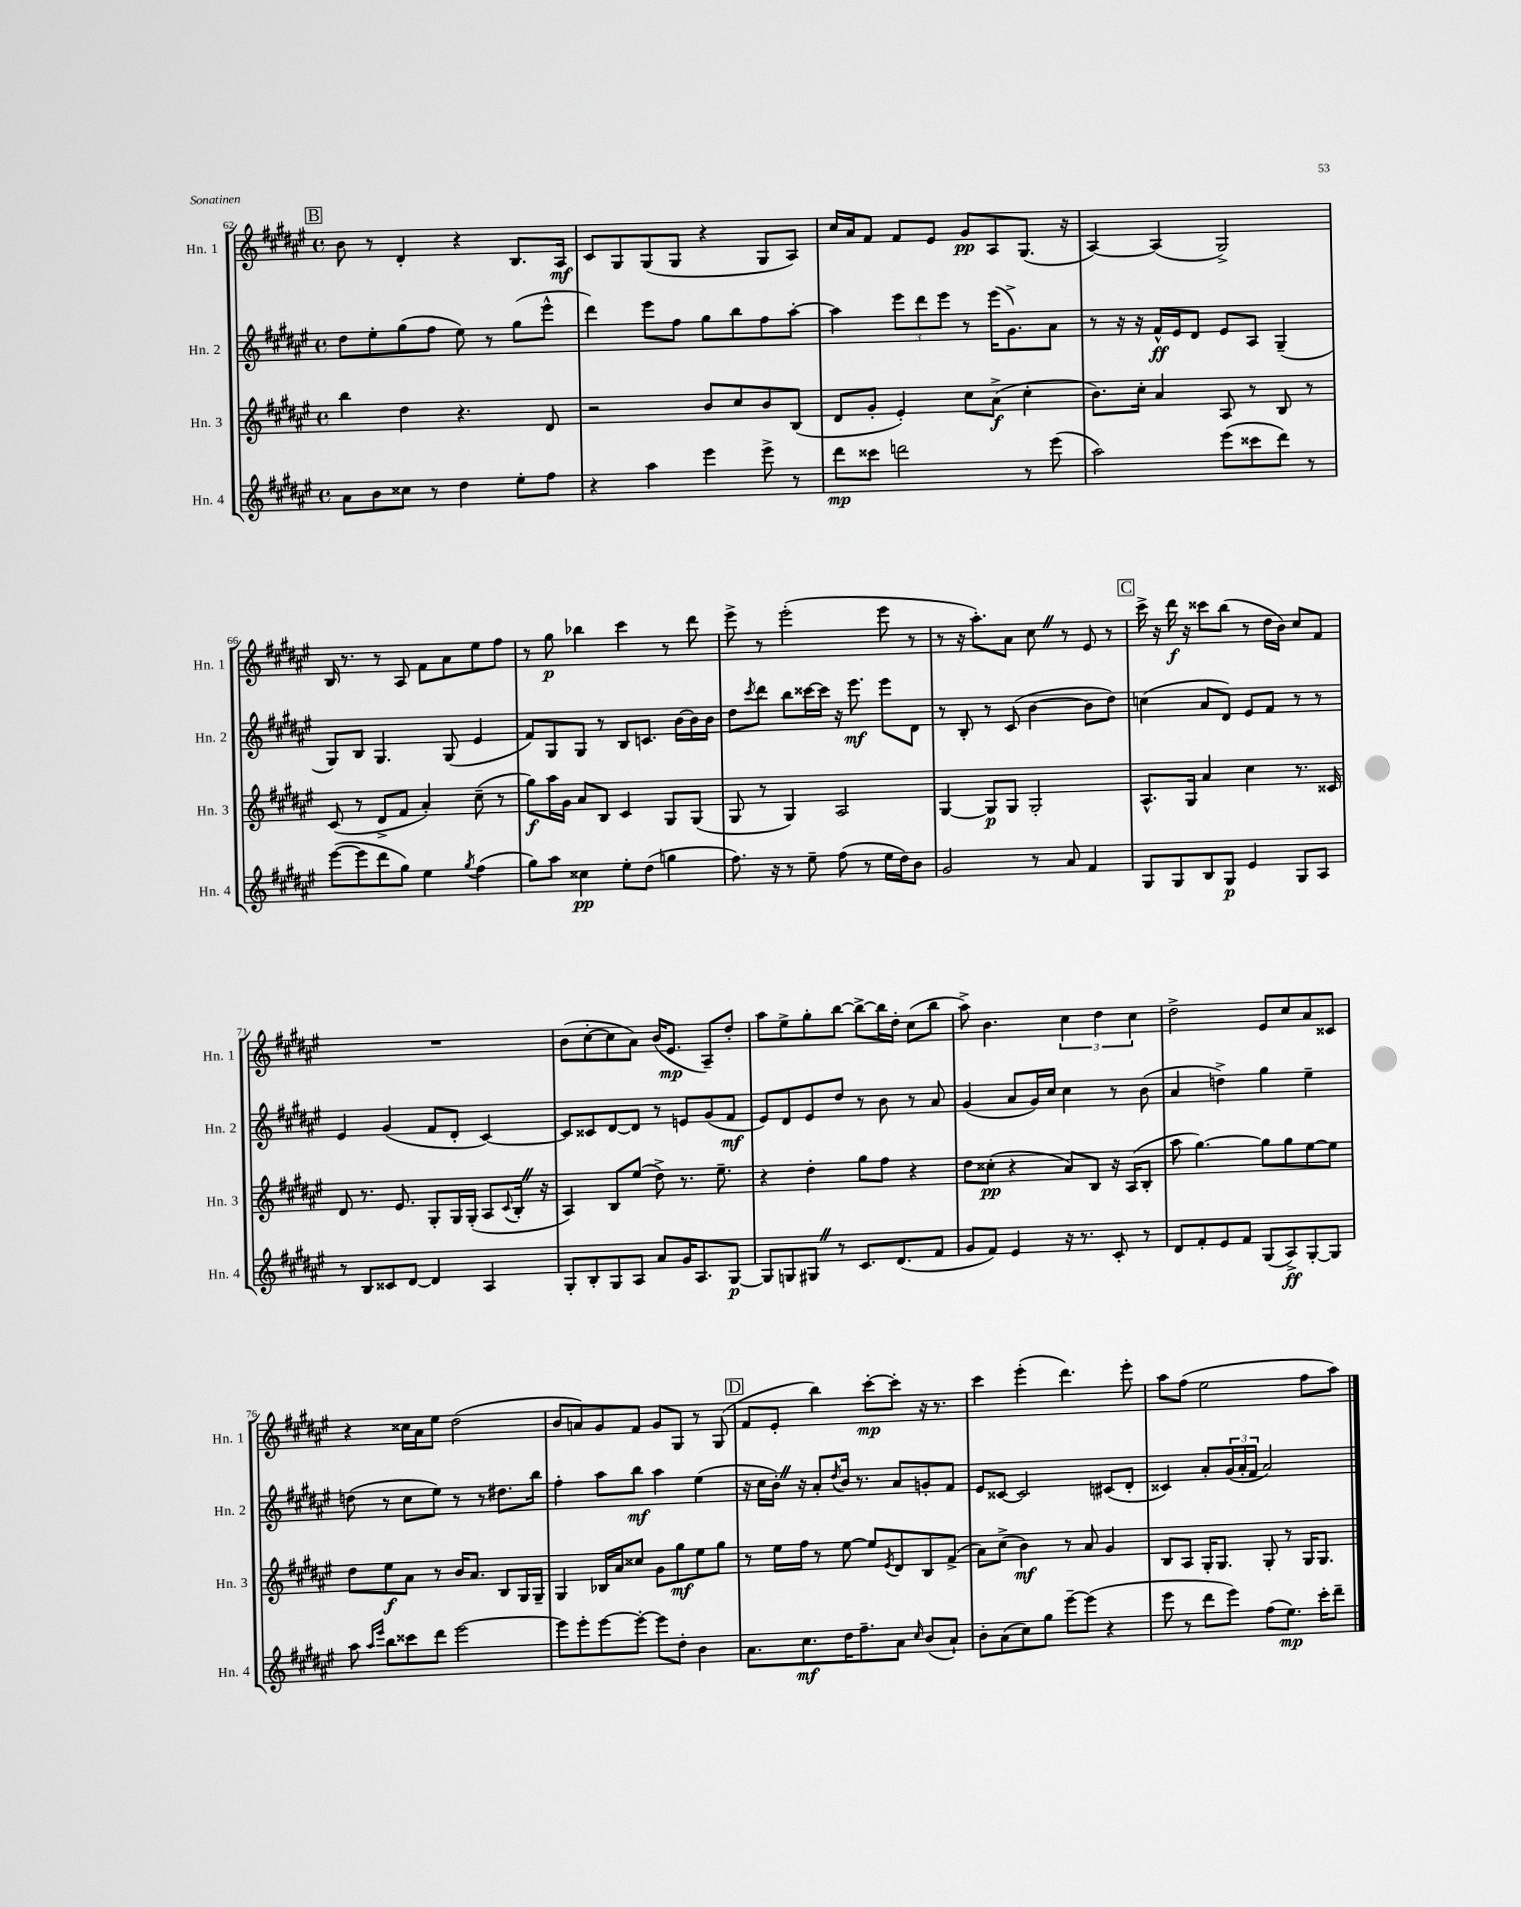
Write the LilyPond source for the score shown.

<<
\new StaffGroup <<
\new Staff = "s0" \with { instrumentName = "Hn. 1" shortInstrumentName = "Hn. 1" } {
    \clef treble \key fis \major \defaultTimeSignature \time 4/4
    \mark \markup { \box "B" } b'8 r8 dis'4-. r4 b8. ais16\mf |
    cis'8 gis8 gis8( gis8 r4 gis8 ais8) |
    cis''16 ais'16 fis'8 fis'8 eis'8 gis'8\pp ais8 gis8.( r16 |
    ais4~) ais4( gis2->) |
    b16 r8. r8 ais8 fis'8 ais'8 eis''8 fis''8 |
    r8 gis''8\p bes''4 cis'''4 r8 dis'''8 |
    eis'''8-> r8 eis'''2-.( eis'''8 r8 |
    r8 r16 ais''8.-.) ais'8 cis''8 \once \override BreathingSign.text = \markup { \musicglyph "scripts.caesura.straight" } \breathe r8 eis'8 r8 |
    \mark \markup { \box "C" } cis'''16-> r16 dis'''16\f r16 cisis'''8 b''8( r8 dis''16 b'16) cis''8 fis'8 |
    R1 |
    b'8( cis''8~-. cis''8 ais'8) b'16( eis'8.\mp ais8--) dis''8-. |
    ais''8 eis''8-> gis''8-. b''8~ b''8~-> b''16 dis''16-. cis''8( b''8 |
    ais''8->) b'4. \tuplet 3/2 { cis''4 dis''4 cis''4 } |
    dis''2-> eis'8 cis''8 ais'8 cisis'8 |
    r4 cisis''16 ais'16 eis''8 dis''2( |
    b'8 a'8) gis'8 fis'8 gis'8 gis8 r8 gis8( |
    \mark \markup { \box "D" } fis'8 eis'8-. b''4) cis'''8~-.\mp cis'''8-. r16 r8. |
    cis'''4 eis'''4-.( dis'''4.) eis'''8-. |
    ais''8 fis''8( eis''2 fis''8 ais''8) \bar "|." |
}
\new Staff = "s1" \with { instrumentName = "Hn. 2" shortInstrumentName = "Hn. 2" } {
    \clef treble \key fis \major \defaultTimeSignature \time 4/4
    \mark \markup { \box "B" } dis''8 eis''8-. gis''8( fis''8 eis''8) r8 gis''8( eis'''8-^ |
    dis'''4) eis'''8 fis''8 gis''8 b''8 fis''8 ais''8~-. |
    ais''4 \tuplet 3/2 { eis'''8 dis'''8 eis'''8 } r8 eis'''16( gis'8.->) ais'8 |
    r8 r16 r16 fis'16-^\ff eis'16 dis'8 eis'8 ais8 gis4--( |
    gis8) b8 gis4. gis8( eis'4 |
    fis'8) gis8 gis8 r8 b8 c'8. b'16~ b'16 b'16 |
    dis''8 \acciaccatura { cis'''8 } dis'''8 b''8 cisis'''16~ cisis'''16 r16 eis'''8.\mf eis'''8 dis'8 |
    r8 b8-. r8 cis'8( b'4~ b'8 dis''8) |
    \mark \markup { \box "C" } c''4( ais'8 dis'8) eis'8 fis'8 r8 r8 |
    eis'4 gis'4( fis'8 dis'8-. cis'4~) |
    cis'8 cisis'8 dis'8~ dis'8 r8 e'8 gis'8( fis'8\mf |
    eis'8) dis'8 eis'8 dis''8 r8 b'8 r8 ais'8 |
    gis'4( ais'8 gis'16) cis''16 cis''4 r8 b'8( |
    ais'4 d''4->) gis''4 eis''4-- |
    d''8( r8 cis''8 eis''8) r8 r8 dis''8. b''16 |
    fis''4-. ais''8 b''8\mf ais''4 eis''4( |
    \mark \markup { \box "D" } r16 cis''16 b'16-.) \once \override BreathingSign.text = \markup { \musicglyph "scripts.caesura.straight" } \breathe r16 ais'8-. \acciaccatura { dis''8 } b'16 r8. ais'8 g'8-. fis'8 |
    eis'8 cisis'8~ cisis'2 cis'8( dis'8-. |
    cisis'4) ais'8-. \tuplet 3/2 { gis'16( ais'16-. fis'16 } ais'2) \bar "|." |
}
\new Staff = "s2" \with { instrumentName = "Hn. 3" shortInstrumentName = "Hn. 3" } {
    \clef treble \key fis \major \defaultTimeSignature \time 4/4
    \mark \markup { \box "B" } b''4 dis''4 r4. dis'8 |
    r2 b'8 cis''8 b'8 b8( |
    dis'8 gis'8-. eis'4-.) cis''8 ais'8->\f( cis''4-. |
    b'8.) cis''16-. ais'4 ais8 r8 b8 r8 |
    cis'8( r8 dis'8-> fis'8 ais'4-.) cis''8--( r8 |
    gis''8\f) ais''16 gis'16 ais'8 b8 cis'4 gis8 gis8( |
    gis8 r8 gis4) ais2 |
    gis4~ gis8\p gis8 gis2-. |
    \mark \markup { \box "C" } ais8.-^ gis16 ais'4 cis''4 r8. cisis'16 |
    dis'8 r8. eis'8. gis8-. gis16 gis16-.( ais8 \appoggiatura { cis'8 } b16-. \once \override BreathingSign.text = \markup { \musicglyph "scripts.caesura.straight" } \breathe r16 |
    ais4) b8 eis''8( dis''8->) r8. eis''8.-- |
    r4 dis''4-. gis''8 fis''8 r4 |
    dis''8 cisis''8-.\pp( r4 ais'8) b8 r16 ais16( b8-. |
    ais''8 gis''4.~) gis''8 gis''8 eis''8~ eis''8 |
    dis''8 eis''8\f ais'8 r8 b'16 ais'8. b8 gis16 gis16-- |
    gis4 bes16 ais'16 cisis''8 gis'8 gis''8\mf eis''8 gis''8 |
    \mark \markup { \box "D" } r8 eis''16 fis''16 r8 eis''8~ eis''8 \acciaccatura { eis'8 } dis'8 b8 fis'8->( |
    ais'8) cis''8->( b'4\mf) r8 ais'8 gis'4 |
    b8 ais8 gis16-. gis8. gis8-. r8 gis16 gis8. \bar "|." |
}
\new Staff = "s3" \with { instrumentName = "Hn. 4" shortInstrumentName = "Hn. 4" } {
    \clef treble \key fis \major \defaultTimeSignature \time 4/4
    \mark \markup { \box "B" } ais'8 b'8 cisis''8 r8 dis''4 eis''8-. fis''8 |
    r4 ais''4 eis'''4 eis'''8-> r8 |
    dis'''8\mp cisis'''8 d'''2 r8 eis'''8( |
    ais''2) eis'''8( cisis'''8 dis'''8) r8 |
    eis'''8~( eis'''8 dis'''8 gis''8) eis''4 \acciaccatura { gis''8 } fis''4( |
    gis''8) ais''8 cisis''4\pp eis''8-. dis''8( g''4 |
    fis''8.) r16 r8 eis''8-- fis''8( r8 eis''16 dis''16) b'8 |
    gis'2 r8 ais'8 fis'4 |
    \mark \markup { \box "C" } gis8 gis8 b8 gis8\p eis'4 gis8 ais8 |
    r8 b8 cisis'8 dis'8~ dis'4 ais4 |
    gis8-. b8-. gis8 ais8 ais'8 gis'16 ais8. gis8~\p |
    gis8 g8 gis8 \once \override BreathingSign.text = \markup { \musicglyph "scripts.caesura.straight" } \breathe r8 cis'8. dis'8.( fis'8 |
    gis'8 fis'8) eis'4 r16 r8. cis'8-. r8 |
    dis'8 fis'8-. eis'8 fis'8 gis8( ais8->\ff) gis8~-. gis8 |
    ais''8 \grace { ais''16 eis'''16 } b''8 cisis'''8 dis'''8 eis'''2~ |
    eis'''8 eis'''8-. eis'''8~ eis'''8~-. eis'''8 dis''8-. b'4 |
    \mark \markup { \box "D" } ais'8. cis''8.\mf dis''16 fis''8.-- ais'8 \grace { cis''16 } b'8( ais'8-!) |
    b'8-. ais'8( cis''8) gis''8 eis'''8~-- eis'''8( r4 |
    eis'''8 r8 dis'''8 eis'''8) fis''8( eis''8.\mp) cis'''16-. dis'''8-- \bar "|." |
}
>>
>>
\layout { \context { \Score currentBarNumber = #62 } }
